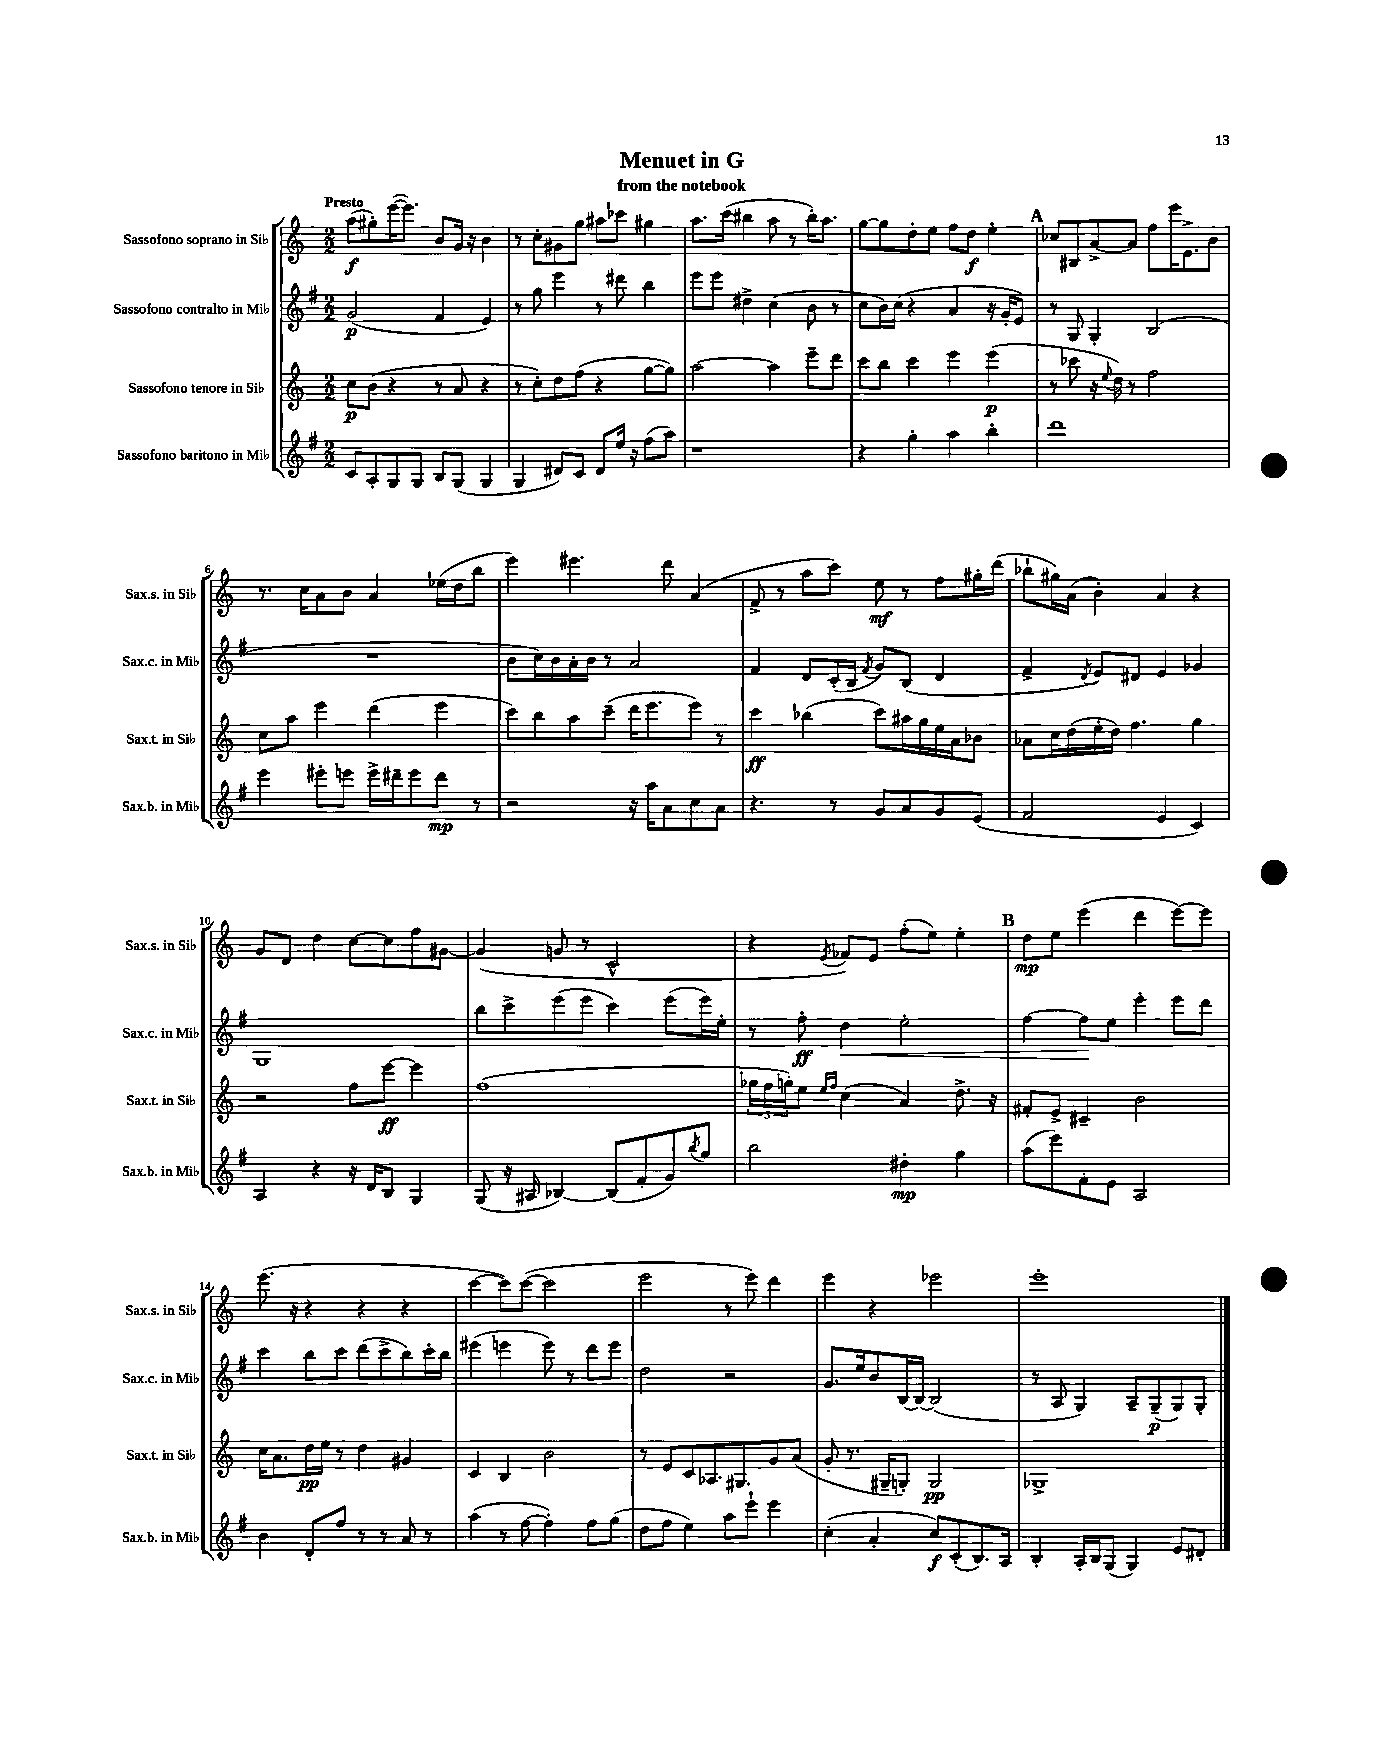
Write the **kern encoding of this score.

**kern	**kern	**kern	**kern
*staff4	*staff3	*staff2	*staff1
*clefG2	*clefG2	*clefG2	*clefG2
*k[f#]	*k[]	*k[f#]	*k[]
*M2/2	*M2/2	*M2/2	*M2/2
8c	8cc	(2g	(8aa
8A'	(8b	.	8gg#')
8G	4r	.	([16eee
.	.	.	8.eee])
8G	.	.	.
8B	8r	4f#	8b
(8G	8a	.	16g
.	.	.	16r
4G	4r	4e)	4b
=	=	=	=
4G	8r	8r	8r
.	8cc')	8gg	8cc'
8d#)	8dd	4eee	8g#
8c	(8ff	.	8gg
8d#	4r	8r	8aa#
16ee	.	8ddd#	8ccc-
16r	.	.	.
(8ff#	[8gg	4bb	4gg#
8aa)	8gg])	.	.
=	=	=	=
1r	[2aa	8eee	8.aa
.	.	8eee	.
.	.	.	(16ccc
.	.	4dd#^	4bb#
.	4aa]	(4cc	8aa
.	.	.	8r
.	8eee~	8b	16bb#')
.	.	.	8.aa
.	8ddd	8r	.
=	=	=	=
4r	8ccc	8cc	[8gg
.	8bb	16b)	8gg]
.	.	(16cc	.
4gg'	4ccc	4r	8dd'
.	.	.	8ee
4aa	4eee	4a	8ff
.	.	.	8dd
4bb'	(4eee	16r	4ee'
.	.	16g'	.
.	.	8e)	.
=	=	=	=
1ddd	8r	8r	8cc-
.	8ccc-	8G	8B#
.	16r	4G'	[8a^
.	8qqee	.	.
.	16dd)	.	.
.	8r	.	8a]
.	2ff	(2B	8ff
.	.	.	16eee
.	.	.	8.e^
.	.	.	8b
=	=	=	=
4eee	8cc	1r	8.r
.	8aa	.	.
.	.	.	16cc
8eee#'	4eee	.	8a
8eee	.	.	8b
16eee^	(4ddd	.	4a
16ddd#~	.	.	.
8eee	.	.	.
8ddd#	4eee	.	(16ee-
.	.	.	16dd
8r	.	.	8bb
=	=	=	=
2r	8ccc)	8b	4eee)
.	8bb	16cc)	.
.	.	16b	.
.	8aa	16a'	4.eee#
.	.	16b	.
.	(8ccc~	8r	.
16r	16ddd	2a	.
16aa	8.eee	.	.
8a	.	.	8ddd
8cc	8eee)	.	(4a
8a	8r	.	.
=	=	=	=
4.r	4ccc	4f#	8f^
.	.	.	8r
.	(4bb-	8d	8aa
8r	.	(16c'	8ccc)
.	.	16B	.
.	.	8qf#	.
8g	8ccc)	8g)	8ee
8a	16aa#	(8B	8r
.	16gg	.	.
8g	16ee	4d	8ff
.	16a	.	.
(8e	8b-	.	16gg#'
.	.	.	(16ddd
=	=	=	=
2f#	8a-	4f#^	8bb-`
.	16cc	.	16gg#)
.	(16dd	.	(16a
.	.	8qd	.
.	16ee'	8e)	4b')
.	16dd)	.	.
.	4.ff	8d#	.
4e	.	4e	4a
4c)	4gg	4g-	4r
=	=	=	=
4A	2r	1G	8g
.	.	.	8d
4r	.	.	4dd
16r	8ff	.	[8cc
16d	.	.	.
8B	[8eee	.	8cc]
4G	4eee]	.	8ff
.	.	.	[8g#
=	=	=	=
(8G	(1ff	8bb	(4g#]
16r	.	8ccc^	.
16A#	.	.	.
[4B-)	.	(8eee	8g
.	.	8eee	8r
(8B-]	.	4ccc)	2c^^
8f#'	.	.	.
8g)	.	(8eee	.
8qbb	.	.	.
8gg	.	16eee)	.
.	.	16ee'	.
=	=	=	=
2bb	24gg-	8r	4r
.	24ff	.	.
.	24gg')	.	.
.	8ee	8ff#'	.
.	16qqee	.	.
.	16qqff	.	8qe
.	(4cc	4dd	8f-)
.	.	.	8e
4dd#'	4a)	2ee'	(8ff'
.	.	.	8ee)
4gg	8.dd^	.	4ee'
.	16r	.	.
=	=	=	=
(8aa	8f#'	[4ff#	8dd
8eee)	8e^	.	8ee
8f#'	4c#~	8ff#]	(4eee
8e	.	8ee	.
2A	2b	4eee'	4ddd
.	.	8eee	[8eee)
.	.	8ddd	8eee]
=	=	=	=
4b	16cc	4ccc	(8.eee
.	8.a	.	.
.	.	.	16r
8d'	16dd	8bb	4r
.	16ee	.	.
8ff#	8r	8ccc	.
8r	4dd	(8ddd	4r
8r	.	8ccc^	.
8a	4g#	8bb)	4r
8r	.	16ccc'	.
.	.	16bb	.
=	=	=	=
(4aa	4c	(4eee#	[4ccc
8r	4B	4eee	8ccc])
[8ff#	.	.	([8ccc
4ff#'])	2b	8eee)	2ccc]
.	.	8r	.
8ff#	.	8ddd	.
(8gg	.	8eee	.
=	=	=	=
8dd	8r	2dd	2eee
8ff#	8e	.	.
4ee)	8c	.	.
.	8.A-	.	.
8aa	.	2r	8r
.	8.G#	.	.
8eee`	.	.	8eee)
4eee	8g	.	4ddd
.	(8a	.	.
=	=	=	=
(4cc'	8g'	8.g	4eee
.	8.r	.	.
.	.	16ee	.
4a'	.	8b	4r
.	16G#~	.	.
.	8G')	[16B	.
.	.	16B_	.
8cc)	2G	(2B]	2eee-
(8c'	.	.	.
8.B)	.	.	.
16A	.	.	.
=	=	=	=
4B'	1G-^	8r	1eee'
.	.	8A	.
16A'	.	4G)	.
16B	.	.	.
(8G	.	.	.
4G)	.	8A~	.
.	.	(8G~	.
8e	.	8G)	.
8d#'	.	8G'	.
==	==	==	==
*-	*-	*-	*-
